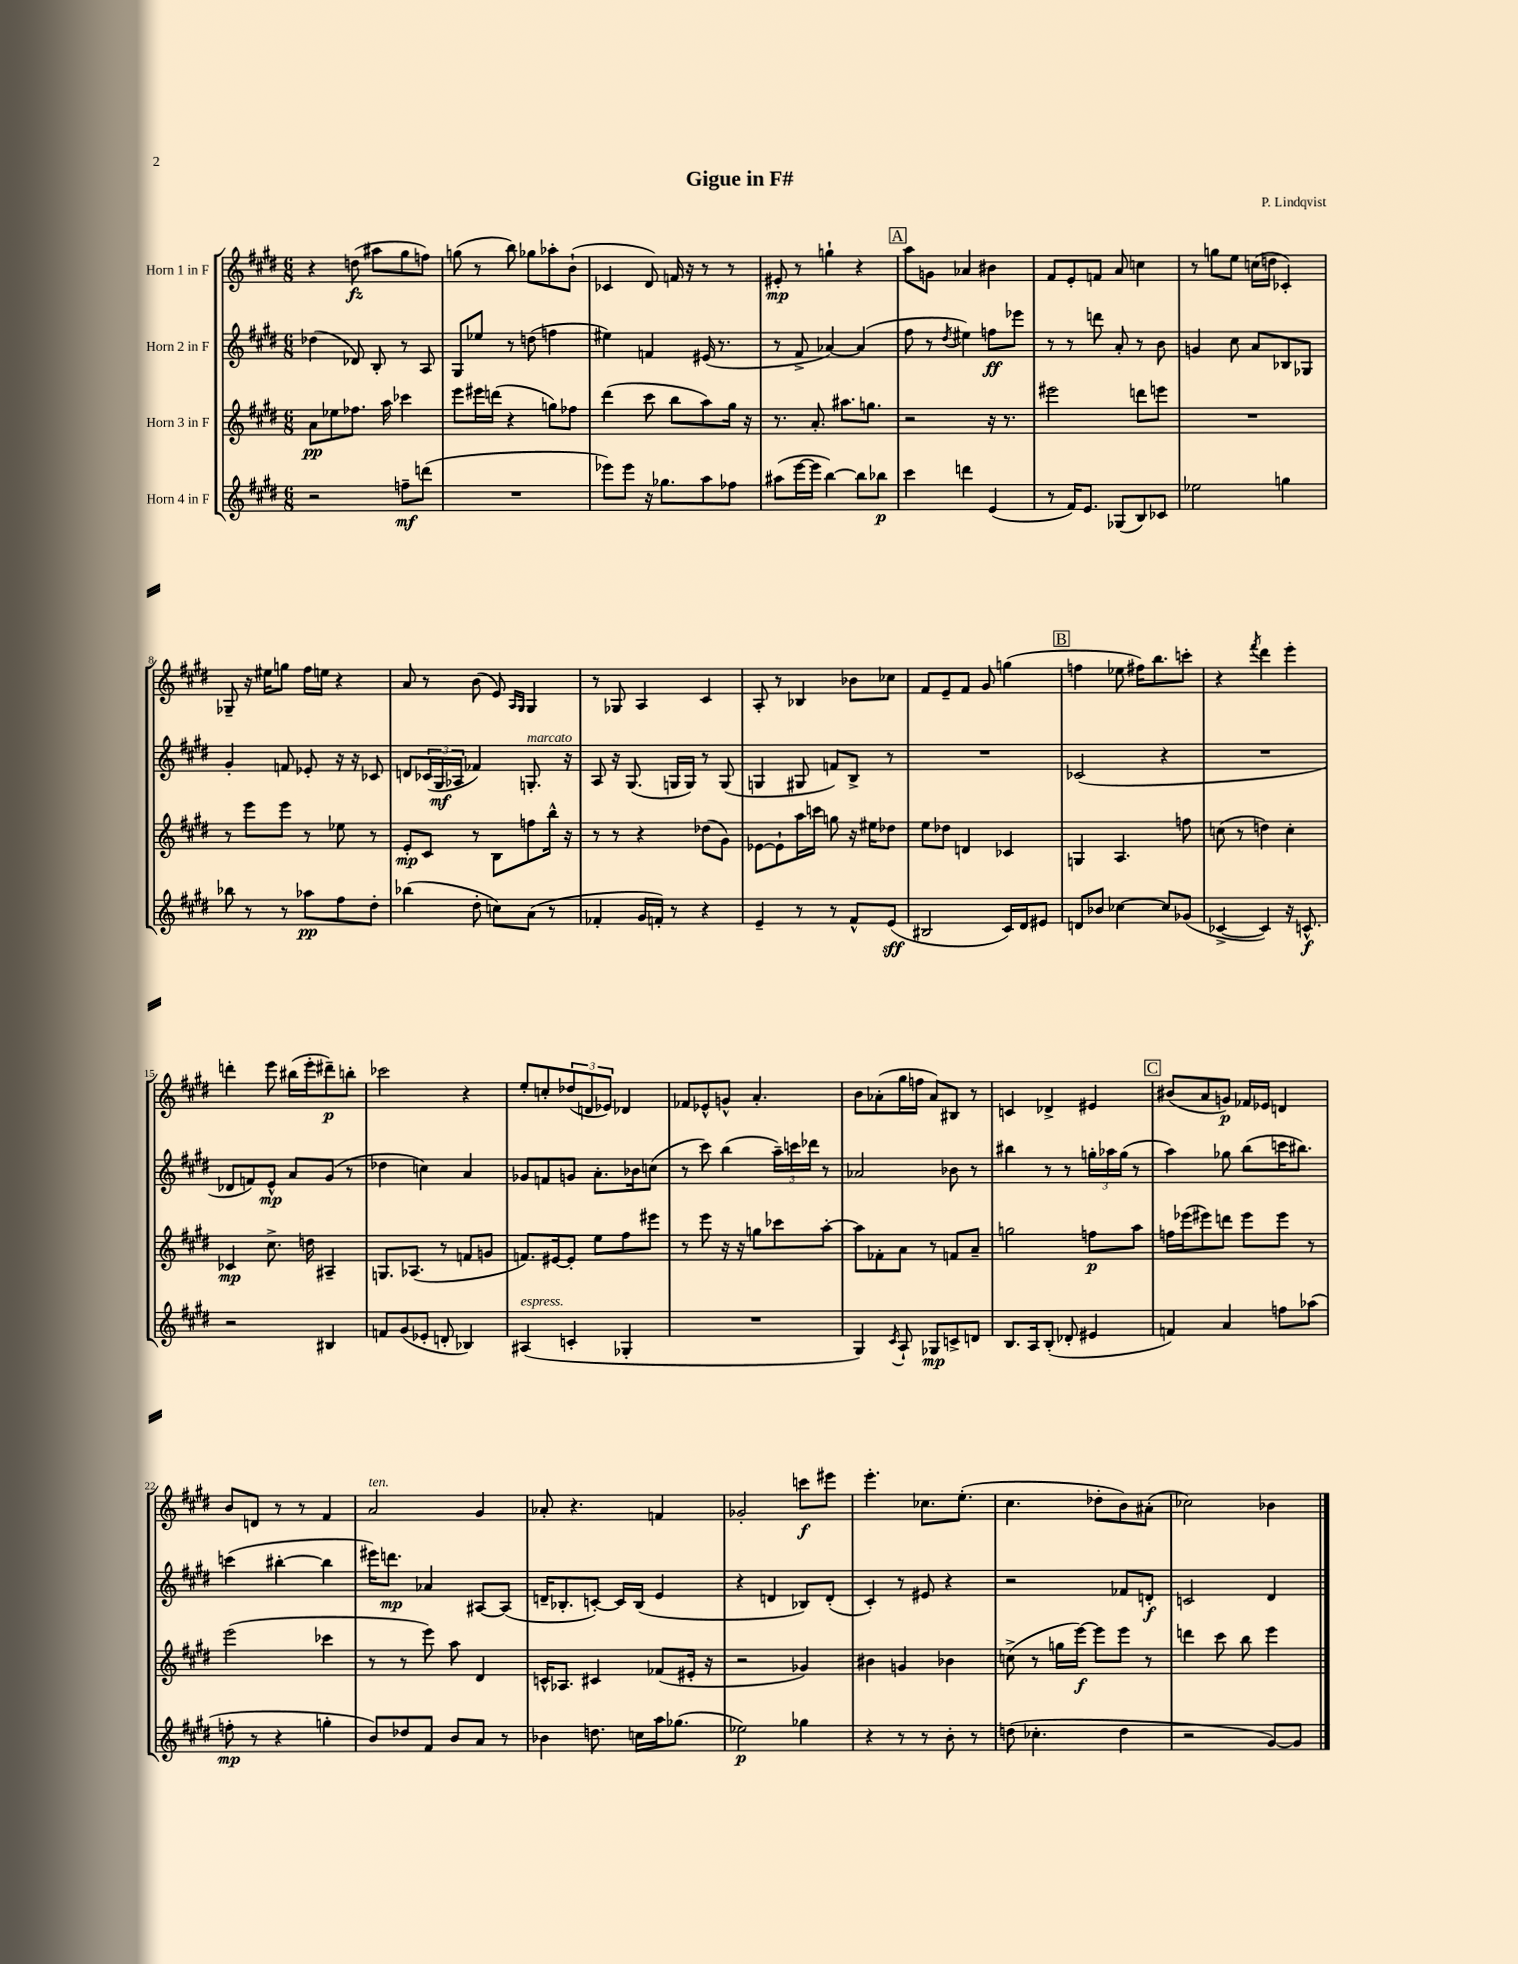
\header { title = "Gigue in F#" composer = "P. Lindqvist" }
<<
\new StaffGroup <<
\new Staff = "s0" \with { instrumentName = "Horn 1 in F" } {
    \clef treble \key e \major \numericTimeSignature \time 6/8
    r4 d''8\fz( ais''8 gis''8 f''8) |
    g''8( r8 b''8) ges''8 aes''8-. b'8-!( |
    ces'4 dis'8) f'16 r16 r8 r8 |
    eis'8-.\mp r8 g''4-! r4 |
    \mark \markup { \box "A" } a''8 g'8 aes'4 bis'4 |
    fis'8 e'8-. f'8 a'8 c''4 |
    r8 g''8 e''8 c''16( d''16 ces'4-.) |
    ges8-- r16 eis''16 g''8 fis''16 e''16 r4 |
    a'8 r8 b'8( e'8) \grace { a16 gis16 } gis4 |
    r8 ges8 a4 cis'4 |
    a8-. r8 bes4 bes'8 ces''8 |
    fis'8 e'8-- fis'8 gis'8 g''4( |
    \mark \markup { \box "B" } f''4 ees''8 fis''16) b''8. c'''8-. |
    r4 \acciaccatura { fis'''8 } dis'''4 e'''4-. |
    d'''4-. e'''8 bis''16( e'''16-. dis'''8--\p) b''8-. |
    ces'''2 r4 |
    e''8-. c''8-. \tuplet 3/2 { des''8( d'8 ees'8) } des'4 |
    fes'8 ees'8-^ g'8-^ a'4.-. |
    b'8 aes'8-.( gis''16 f''16 aes'8) bis8 r8 |
    c'4 des'4-> eis'4 |
    \mark \markup { \box "C" } bis'8( a'8 g'8\p) fes'16 ees'16 d'4 |
    b'8 d'8 r8 r8 fis'4 |
    a'2^\markup { \italic "ten." } gis'4 |
    aes'8-. r4. f'4 |
    ges'2-. c'''8\f eis'''8 |
    e'''4.-. ces''8. e''8.-.( |
    cis''4. des''8-. b'8) ais'8-.( |
    ces''2) bes'4 \bar "|." |
}
\new Staff = "s1" \with { instrumentName = "Horn 2 in F" } {
    \clef treble \key e \major \numericTimeSignature \time 6/8
    des''4( des'8) b8-. r8 a8 |
    gis8 ees''8 r8 d''8( f''4 |
    eis''4) f'4 eis'16( r8. |
    r8 fis'8-> aes'4~) aes'4( |
    \mark \markup { \box "A" } fis''8 r8 \acciaccatura { dis''8 } eis''4) f''8\ff ees'''8 |
    r8 r8 d'''8 a'8-. r8 b'8 |
    g'4 cis''8 a'8 bes8 ges8 |
    gis'4-. f'8 ees'8-. r16 r16 ces'8 |
    d'8 \tuplet 3/2 { ces'16( gis16\mf aes16 } fes'4) g8.-.^\markup { \italic "marcato" } r16 |
    a8 r16 gis8.( g16 g16) r8 g8( |
    g4 gis8 f'8) b8-> r8 |
    R2. |
    \mark \markup { \box "B" } ces'2( r4 |
    R2. |
    des'8 f'8) e'8-^\mp a'8 gis'8( r8 |
    des''4 c''4) a'4 |
    ges'8 f'8 g'8 a'8.-. bes'16 c''8( |
    r8 cis'''8) b''4( \tuplet 3/2 { a''16--) c'''16 des'''16 } r8 |
    aes'2 bes'8 r8 |
    bis''4 r8 r8 \tuplet 3/2 { g''16-. aes''16 g''16( } r8 |
    \mark \markup { \box "C" } a''4) ges''8 b''8( c'''16 bis''8.) |
    c'''4( bis''4~-. bis''4 |
    eis'''16) d'''8.\mp aes'4 ais8~ ais8( |
    d'16-- bes8.-. c'8~-.) c'16 bes16( e'4 |
    r4 d'4 bes8) d'8-.( |
    cis'4-.) r8 eis'8 r4 |
    r2 fes'8 d'8-.\f |
    c'2 dis'4 \bar "|." |
}
\new Staff = "s2" \with { instrumentName = "Horn 3 in F" } {
    \clef treble \key e \major \numericTimeSignature \time 6/8
    a'8\pp ees''8 fes''8. a''16 ces'''4 |
    e'''8 eis'''16 d'''16( r4 g''8) fes''8 |
    dis'''4( cis'''8 b''8 a''8) gis''16 r16 |
    r8. a'8.-. ais''8. g''8. |
    \mark \markup { \box "A" } r2 r16 r8. |
    eis'''2 d'''8 e'''8 |
    R2. |
    r8 e'''8 e'''8 r8 ees''8 r8 |
    e'8-.\mp cis'8 r8 b8 f''8 b''16-^ r16 |
    r8 r8 r4 des''8( gis'8) |
    ees'8~ ees'8-! a''16 c'''16 g''8 r16 eis''16 des''8 |
    e''8 des''8 d'4 ces'4 |
    \mark \markup { \box "B" } g4 a4. f''8 |
    c''8( r8 d''4) c''4-. |
    ces'4\mp cis''8.-> d''16 ais4-- |
    g8. aes8.( r8 f'8 g'8 |
    f'8.) eis'16~ eis'8-. e''8 fis''8 eis'''8 |
    r8 e'''8 r16 r16 g''8 ces'''8 a''8~-. |
    a''8 fes'8-. a'8 r8 f'8 a'8-- |
    g''2 f''8\p a''8 |
    \mark \markup { \box "C" } f''16 ees'''16( eis'''8) d'''8 eis'''8 eis'''8 r8 |
    e'''2( ces'''4 |
    r8 r8 e'''8) a''8 dis'4 |
    c'16-^ aes8. cis'4 fes'8( eis'16-. r16 |
    r2 ges'4) |
    bis'4 g'4 bes'4 |
    c''8->( r8 g''16 e'''16~\f) e'''8 e'''8 r8 |
    d'''4 cis'''8 b''8 e'''4 \bar "|." |
}
\new Staff = "s3" \with { instrumentName = "Horn 4 in F" } {
    \clef treble \key e \major \numericTimeSignature \time 6/8
    r2 f''8--\mf d'''8( |
    R2. |
    ees'''8) ees'''8 r16 ges''8. a''8 fes''8 |
    ais''8( e'''16~ e'''16 b''4~) b''8 bes''8\p |
    \mark \markup { \box "A" } cis'''4 d'''4 e'4( |
    r8 fis'16) e'8. ges8( b8) ces'8 |
    ees''2 g''4 |
    bes''8 r8 r8 aes''8\pp fis''8 dis''8-. |
    bes''4( dis''8-. c''8) a'8( r8 |
    fes'4-. gis'16 f'16-.) r8 r4 |
    e'4-- r8 r8 fis'8-^ e'8\sff( |
    bis2 cis'16) dis'16 eis'8 |
    \mark \markup { \box "B" } d'8 bes'8 ces''4~ ces''8 ges'8( |
    ces'4~-> ces'4) r16 c'8.-^\f |
    r2 bis4 |
    f'8 gis'8( ees'8-. d'8-. bes4) |
    ais4^\markup { \italic "espress." }( c'4-. ges4-. |
    R2. |
    gis4) \acciaccatura { cis'8 } a8-! ges8\mp c'8-> d'8 |
    b8. a16 b8-.( des'8-. eis'4 |
    \mark \markup { \box "C" } f'4) a'4 f''8 aes''8( |
    f''8-.\mp r8 r4 g''4-. |
    b'8) des''8 fis'8 b'8 a'8 r8 |
    bes'4 d''8. c''16 a''16 ges''8.( |
    ees''2\p) ges''4 |
    r4 r8 r8 b'8-. r8 |
    d''8( ces''4.-. d''4 |
    r2 gis'8~) gis'8 \bar "|." |
}
>>
>>
